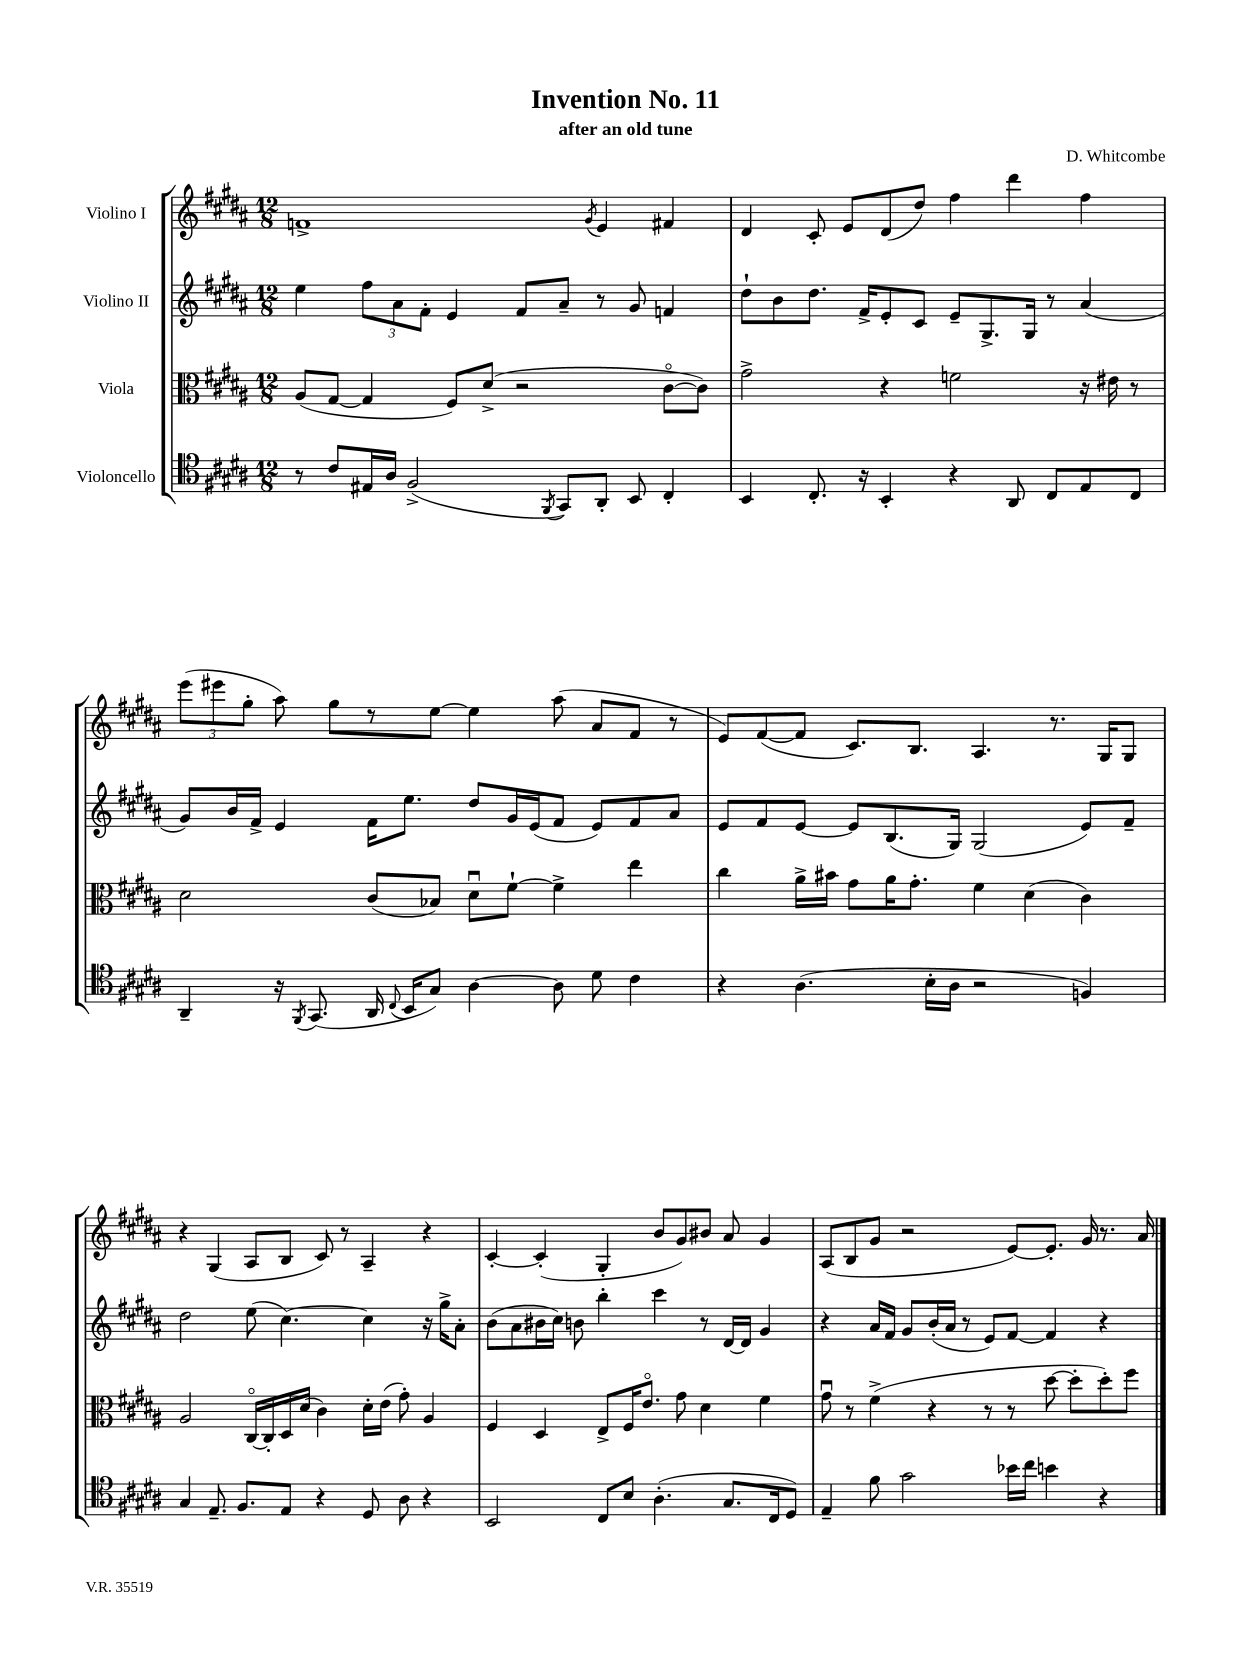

**kern	**kern	**kern	**kern
*staff4	*staff3	*staff2	*staff1
*clefC4	*clefC3	*clefG2	*clefG2
*k[f#c#g#d#a#]	*k[f#c#g#d#a#]	*k[f#c#g#d#a#]	*k[f#c#g#d#a#]
*M12/8	*M12/8	*M12/8	*M12/8
8r	(8A#	4ee	1f^
8c#	[8G#	.	.
16E#	4G#]	12ff#	.
16A#	.	.	.
.	.	12a#	.
(2F#^	.	.	.
.	.	12f#'	.
.	8F#)	4e	.
.	(8d#^	.	.
.	2r	8f#	.
8qFF#	.	.	.
8GG#)	.	8a#~	.
.	.	.	8qg#
8AA#'	.	8r	4e
8BB	.	8g#	.
4C#'	[8c#o	4f	4f#
.	8c#])	.	.
=	=	=	=
4BB	2g#^	8dd#`	4d#
.	.	8b	.
8.C#'	.	8.dd#	8c#'
.	.	.	8e
16r	.	16f#^	.
4BB'	4r	8e'	(8d#
.	.	8c#	8dd#)
4r	2f	8e~	4ff#
.	.	8.G#^	.
8AA#	.	.	4ddd#
.	.	16G#	.
8C#	.	8r	.
8E	16r	(4a#	4ff#
.	16e#	.	.
8C#	8r	.	.
=	=	=	=
4AA#~	2d#	8g#)	(12eee
.	.	.	12eee#
.	.	16b	.
.	.	.	12gg#'
.	.	16f#^	.
16r	.	4e	8aa#)
8qFF#	.	.	.
(8.GG#	.	.	.
.	.	.	8gg#
16AA#	(8c#	16f#	8r
8qqC#	.	.	.
16BB	.	8.ee	.
8G#)	8B-)	.	[8ee
[4A#	8d#u	8dd#	4ee]
.	[8f#`	16g#	.
.	.	(16e	.
8A#]	4f#^]	8f#	(8aa#
8d#	.	8e)	8a#
4c#	4ee	8f#	8f#
.	.	8a#	8r
=	=	=	=
4r	4cc#	8e	8e)
.	.	8f#	([8f#
(4.A#	16a#^	[8e	8f#]
.	16b#	.	.
.	8g#	8e]	8.c#)
.	16a#	(8.B	.
.	8.g#'	.	8.B
16B'	.	.	.
16A#	.	16G#)	.
2r	4f#	(2G#	4.A#
.	(4d#	.	.
.	.	.	8.r
4F)	4c#)	8e)	.
.	.	.	16G#
.	.	8f#~	8G#
=	=	=	=
4G#	2A#	2dd#	4r
8.E~	.	.	(4G#
8.F#	.	.	.
.	[16C#o	(8ee	8A#
.	16C#']	.	.
8E	16D#	[4.cc#)	8B
.	(16d#	.	.
4r	4c#)	.	8c#)
.	.	.	8r
8D#	16d#'	4cc#]	4A#~
.	(16e	.	.
8A#	8g#')	.	.
4r	4A#	16r	4r
.	.	16gg#^	.
.	.	8a#'	.
=	=	=	=
2BB	4F#	(8b	[4c#'
.	.	8a#	.
.	4D#	16b#	(4c#']
.	.	16cc#)	.
.	.	8b	.
8C#	8E^	4bb'	4G#'
8B	16F#	.	.
.	8.eo	.	.
(4.A#'	.	4ccc#	8b
.	8g#	.	8g#)
.	4d#	8r	8b#
8.G#	.	[16d#	8a#
.	.	16d#]	.
.	4f#	4g#	4g#
16C#	.	.	.
8D#)	.	.	.
=	=	=	=
4E~	8g#u	4r	(8A#
.	8r	.	8B
8f#	(4f#^	16a#	8g#
.	.	16f#	.
2g#	.	8g#	2r
.	4r	(16b'	.
.	.	16a#	.
.	.	8r	.
.	8r	8e)	.
16b-	8r	[8f#	[8e)
16cc#	.	.	.
4b	[8dd#	4f#]	8.e']
.	8dd#']	.	.
.	.	.	16g#
4r	8dd#')	4r	8.r
.	8ff#	.	.
.	.	.	16a#
==	==	==	==
*-	*-	*-	*-
